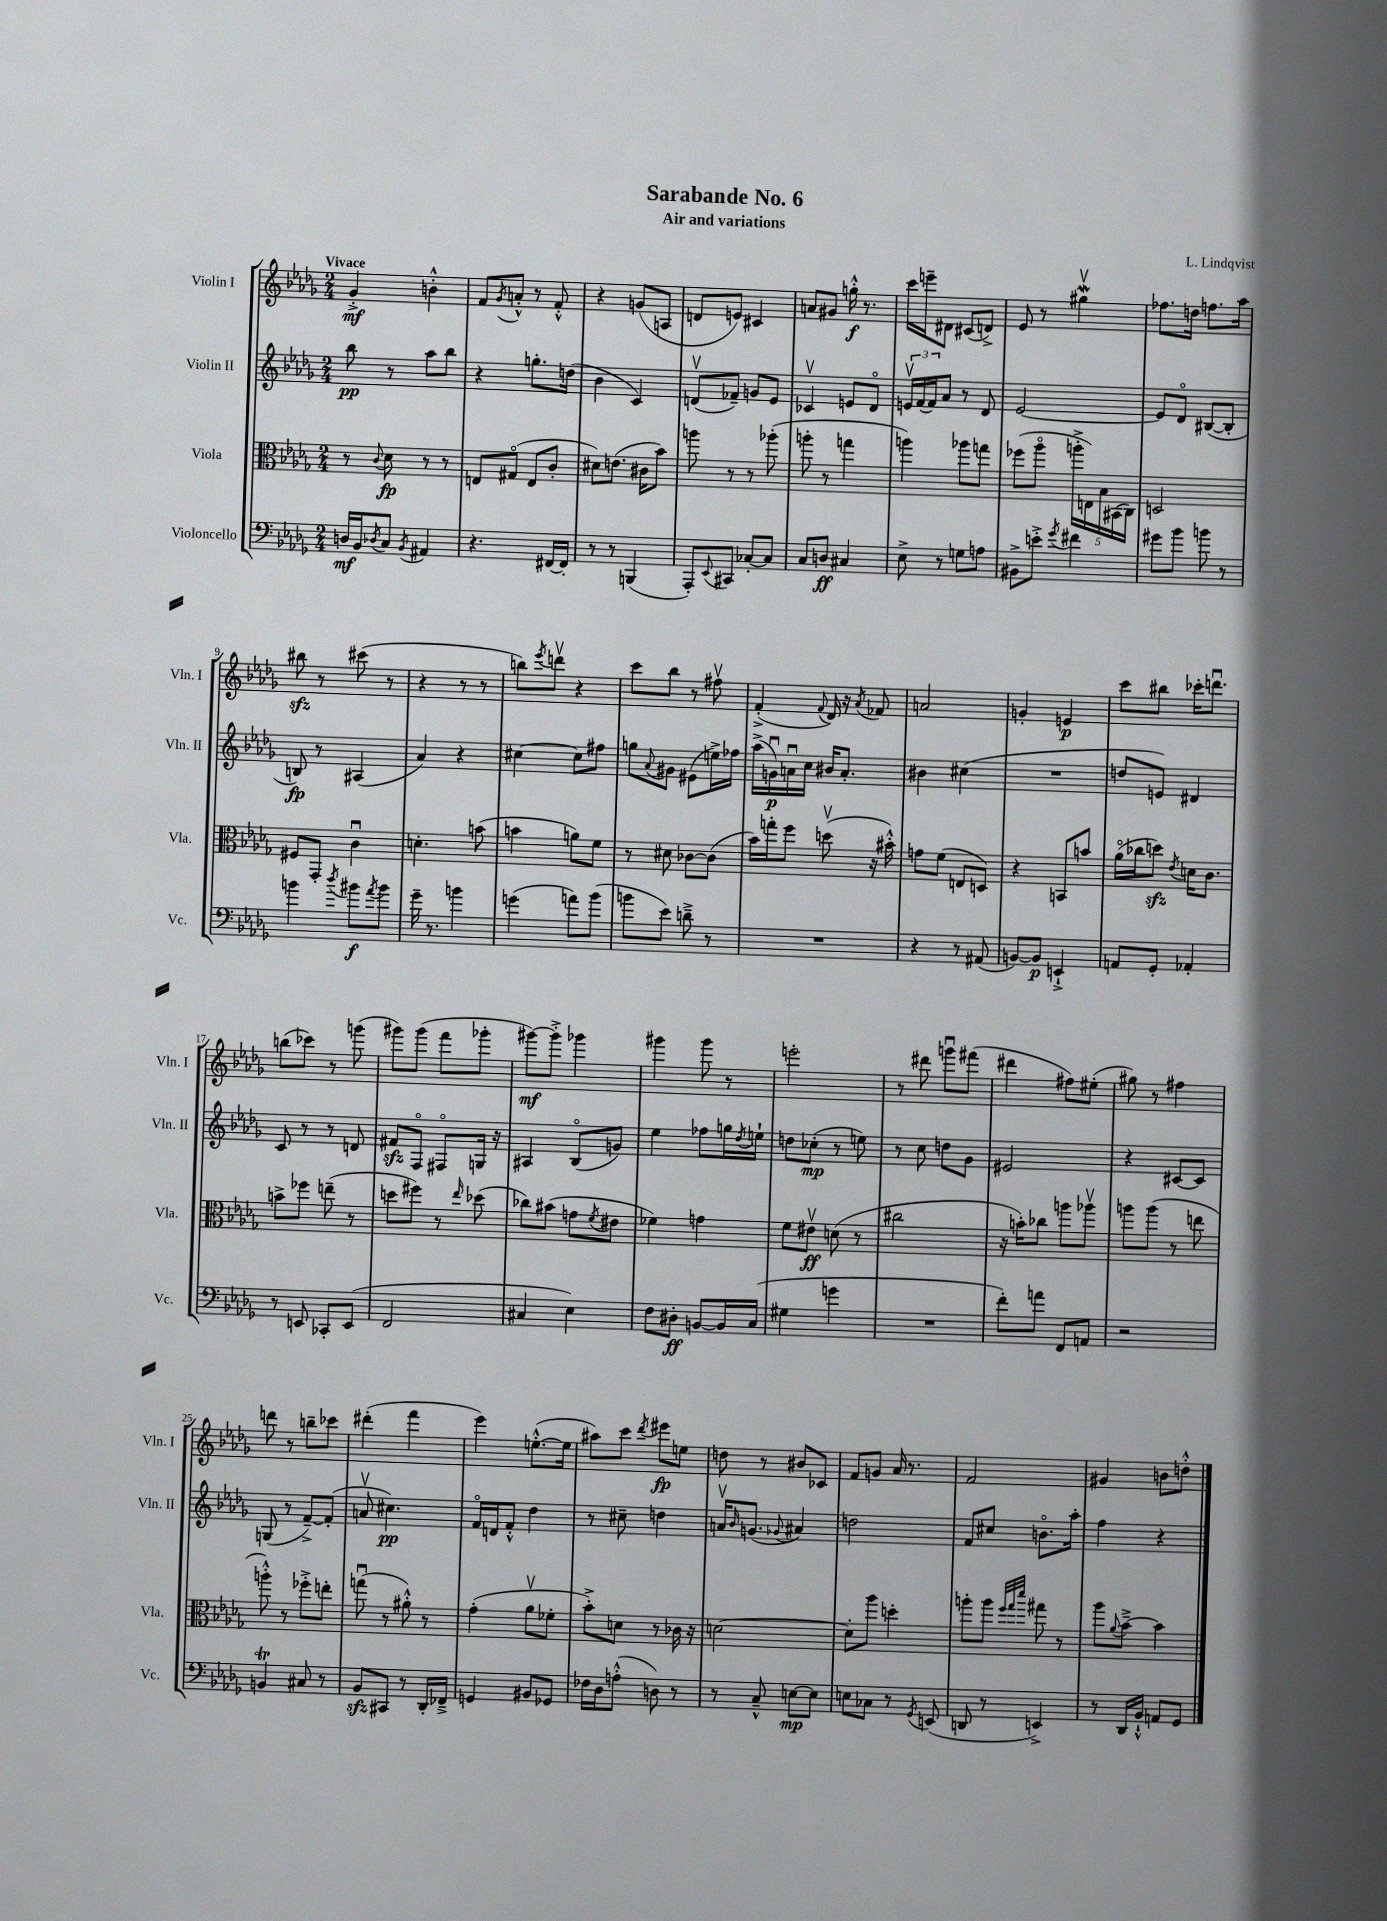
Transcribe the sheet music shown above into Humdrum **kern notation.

**kern	**kern	**kern	**kern
*staff4	*staff3	*staff2	*staff1
*clefF4	*clefC3	*clefG2	*clefG2
*k[b-e-a-d-g-]	*k[b-e-a-d-g-]	*k[b-e-a-d-g-]	*k[b-e-a-d-g-]
*M2/4	*M2/4	*M2/4	*M2/4
16D/LL	8r	8bb-\	4g-'^/
16BB-/J	.	.	.
8qD-/	8qqc/	.	.
8C/J	8d-\	8r	.
8qBB-/	.	.	.
4AA#/	8r	8aa-\L	4b'^^\
.	8r	8bb-\J	.
=	=	=	=
4.r	8E/L	4r	8f/L
.	.	.	8qg-/
.	(8G#o/J	.	8a'^^/J
.	8E/L	8.gg'\L	8r
[16FF#/LL	8c'/J	.	8f'^^/
16FF#'/]JJ	.	(16dd\Jk	.
=	=	=	=
8r	8d#\L)	4b-\	4r
8r	(8.e\J	.	.
(4BBB/	.	4c/)	(8g/L
.	16c#\LK	.	.
.	8b-\J)	.	8A/J
=	=	=	=
8AAA-'/L)	8aa\	(8dv/L	8d/L
8qqEE-/	.	.	.
8CC#/J	8r	8f-~/J)	8e/J)
[8C-'/L	8r	8g/L	4c#/
8C-/]J	(8aa-'\	8e-/J	.
=	=	=	=
8C/L	8aa'\	4c-v/	8a/L
8D/J	8r	.	8g#/J
4C#/	4gg\	8e/L	16gg'^^\
.	.	.	8.r
.	.	8d-o/J	.
=	=	=	=
8E-^\	4aa\)	24ev/LL	16ccc\LL
.	.	(24f/	.
.	.	.	16eee~\J
.	.	24f/J)	.
8r	.	8a-/J	8d#\J
8G\L	8aa-\L	8r	(8c#/L
8A\J	8gg\J	8d-/	8d^/J)
=	=	=	=
8BB#^\L	(8ff-\L	[2e-/	8e-/
8e'^\J	8aa-o\J	.	8r
8qg-/	.	.	.
4f#\	20aa'^\LL	.	4gg#v\
.	20E\)	.	.
.	20B-\	.	.
.	(20BB#\	.	.
.	20C\JJ)	.	.
=	=	=	=
8g#\L	2D/	8e-/]L	8.ff-\L
8b-\J	.	8d-o/J	.
.	.	.	16dd\Jk
8b\	.	([8B#/L	8.ff\L
8r	.	8B#'/]J	.
.	.	.	16aa-\Jk
=	=	=	=
4b\	8F#/L	8B/)	8bb#\
.	8GG-'/J	8r	8r
8qdd-/	.	.	.
8b#\L	4cu\	(4A#/	(8ccc#\
8qa-/	.	.	.
8b#\J	.	.	8r
=	=	=	=
16g-~\	4.d'\	4a-/)	4r
8.r	.	.	.
4b\	.	4r	8r
.	(8b\	.	8r
=	=	=	=
(4g\	4b\	[4cc#\	8bb\L)
.	.	.	8qeee-/
.	.	.	8dddv\J
8a\L)	8a\L)	8cc#\]L	4r
(8b-\J	8f\J	8ff#\J	.
=	=	=	=
8b\L	8r	8gg\L	8ccc\L
.	.	8qqa-/	.
8e-\J)	8d#\	8g#\J	8bb-\J
8d~^\	[8c-\L	(8e#\L	8r
8r	(8c-\]J	16ee^\L)	8ff#v\
.	.	16ff-\JJ	.
=	=	=	=
2r	16b-\LL)	(16aa-^\LL	(4f'^/
.	16gg'\J	16gu\)	.
.	8ff\J	16au\	.
.	.	16cc\JJ	.
.	.	.	8qqf/
.	(8ddv\	16b#/LK	16d-/)
.	.	8.a'/J	16r
.	.	.	8qa-/
.	16r	.	8f-/
.	16b#'^^\)	.	.
=	=	=	=
4r	8g\L	4b#\	2a/
.	(8f\J	.	.
8r	8E/L	(4cc#\	.
(8AA#/	8D/J)	.	.
=	=	=	=
[8BB/L)	4r	2r	4g'/
8BB/]J	.	.	.
4EE`^/	8BB/L	.	4e/
.	8b/J	.	.
=	=	=	=
8AA/L	(16a-o\LL	8dd/L	8ccc\L
.	16cc-\J	.	.
8GG-'/J	8dd\J)	8e/J)	8bb#\J
.	8qe-/	.	.
4AA-'/	16d\LK	4d#/	16ccc-'\LK
.	8.c\J	.	8.dddu\J
=	=	=	=
8r	8b^\L	8c/	(8bb\L
8EE/	8ff-\J	8r	8ccc-\J)
8CC-'/L	(8ee~\	8r	8r
(8EE/J	8r	8d/	(8ggg\
=	=	=	=
2FF/	8dd\L	8f#/L	8ggg#\L)
.	8ff#\J)	8Fo/J	(8ggg#\J
.	8r	8F#o/L	8fff\L
.	16qqee-/	.	.
.	(8dd-\	16G/Jk	8ggg-'\J
.	.	16r	.
=	=	=	=
4C#/	8cc-\L)	4A#/	[8ggg#\L)
.	(8b#\J	.	8ggg#'^\]J
4E-\)	8g\L	(8B-o/L	4ggg-\
.	8qf/	.	.
.	8e#\J	8g/J)	.
=	=	=	=
8F\L	4f-\)	4ee-\	4ggg#\
8D#'\J	.	.	.
[8BB/L	4g\	8ff-\L	8ggg#\
16BB/]L	.	16gg\L	8r
.	.	8qdd-/	.
(16C/JJ	.	16ee`\JJ	.
=	=	=	=
4G#\	8f\L	8dd\L	2eee'\
.	8e#v\J	(8cc-'\J	.
4g\	(8d\	8r	.
.	8r	8ee\)	.
=	=	=	=
2r	2cc#\	8r	8r
.	.	8cc\	8ddd#\
.	.	8dd\L	8gggu\L
.	.	8g-\J	(8fff#\J
=	=	=	=
8f'\L)	16r	2e#/	4ddd#\
.	16b'\LK)	.	.
8a\J	8cc-\J	.	.
8FF/L	8aa\L	.	8ff#\L)
8AA/J	8aa-v\J	.	(8ee#'\J
=	=	=	=
2r	8aa\L	4r	8gg#\)
.	(8aa\J	.	8r
.	8r	[8c#/L	4ff#\
.	8ee\	8c#/]J	.
=	=	=	=
4BB/	8aa'^^\)	(8G/	8ddd\
.	8r	8r	8r
8C#/	8ff-'^\L	[8f~^/L)	8bb~\L
8r	8ee'\J	(8f'/]J	8ccc-\J
=	=	=	=
8BB-/L	(8ggu\	8av/	(4ddd#'\
8CC#/J	8r	4.cc#\)	.
8r	8a#'^^\)	.	4fff\
16DD-'/LL	8r	.	.
16FF-~^/JJ	.	.	.
=	=	=	=
4GG/	(4g-'\	16fo/LL	4eee-\)
.	.	16d/J	.
.	.	8f'^^/J	.
8BB#/L	8a-v\L	4dd-\	([8.ee'^^\L
8GG-/J	8f-'\J	.	.
.	.	.	16ee\]Jk
=	=	=	=
16F-\LL	8b-'^\L)	8r	8aa#\L)
16D-\J	.	.	.
(8A'^^\J	8d\J	8cc#~\	8ccc\J
.	.	.	8qddd-/
8D\)	8r	4dd\	8eee#\L
8r	16c-\	.	8ee\J
.	16r	.	.
=	=	=	=
8r	[2d\	16av/LK	8dd\
.	.	16qqb-/	.
.	.	(8.g/J	.
8C~^^/	.	.	8r
.	.	8qqg-/	.
[8E\L	.	4a#/)	8b#/L
8E\]J	.	.	8c-/J
=	=	=	=
8E\L	8d'\]L	2dd\	8f/L
8C-\J	8aa-\J	.	8g/J
8r	4dd'\	.	16a-/
.	.	.	8.r
8qGG-/	.	.	.
(8EE/	.	.	.
=	=	=	=
8DD/	8aa'\L	8f/L	2f/
8r	8aa\J	8cc#/J	.
.	32qqff/LLL	.	.
.	32qqgg-/	.	.
.	32qqddd-/JJJ	.	.
4EE^/)	8gg#\	8.bo\L	.
.	8r	.	.
.	.	16aa-'\Jk	.
=	=	=	=
8r	8aa-\L	4ff\	4g#/
.	8qqa-/	.	.
16DD-/LL	[8b-~^\J	.	.
16BB-`^^/JJ	.	.	.
8AA/L	4b-\]	4r	8b\L
8GG-/J	.	.	8dd'^^\J
==	==	==	==
*-	*-	*-	*-
